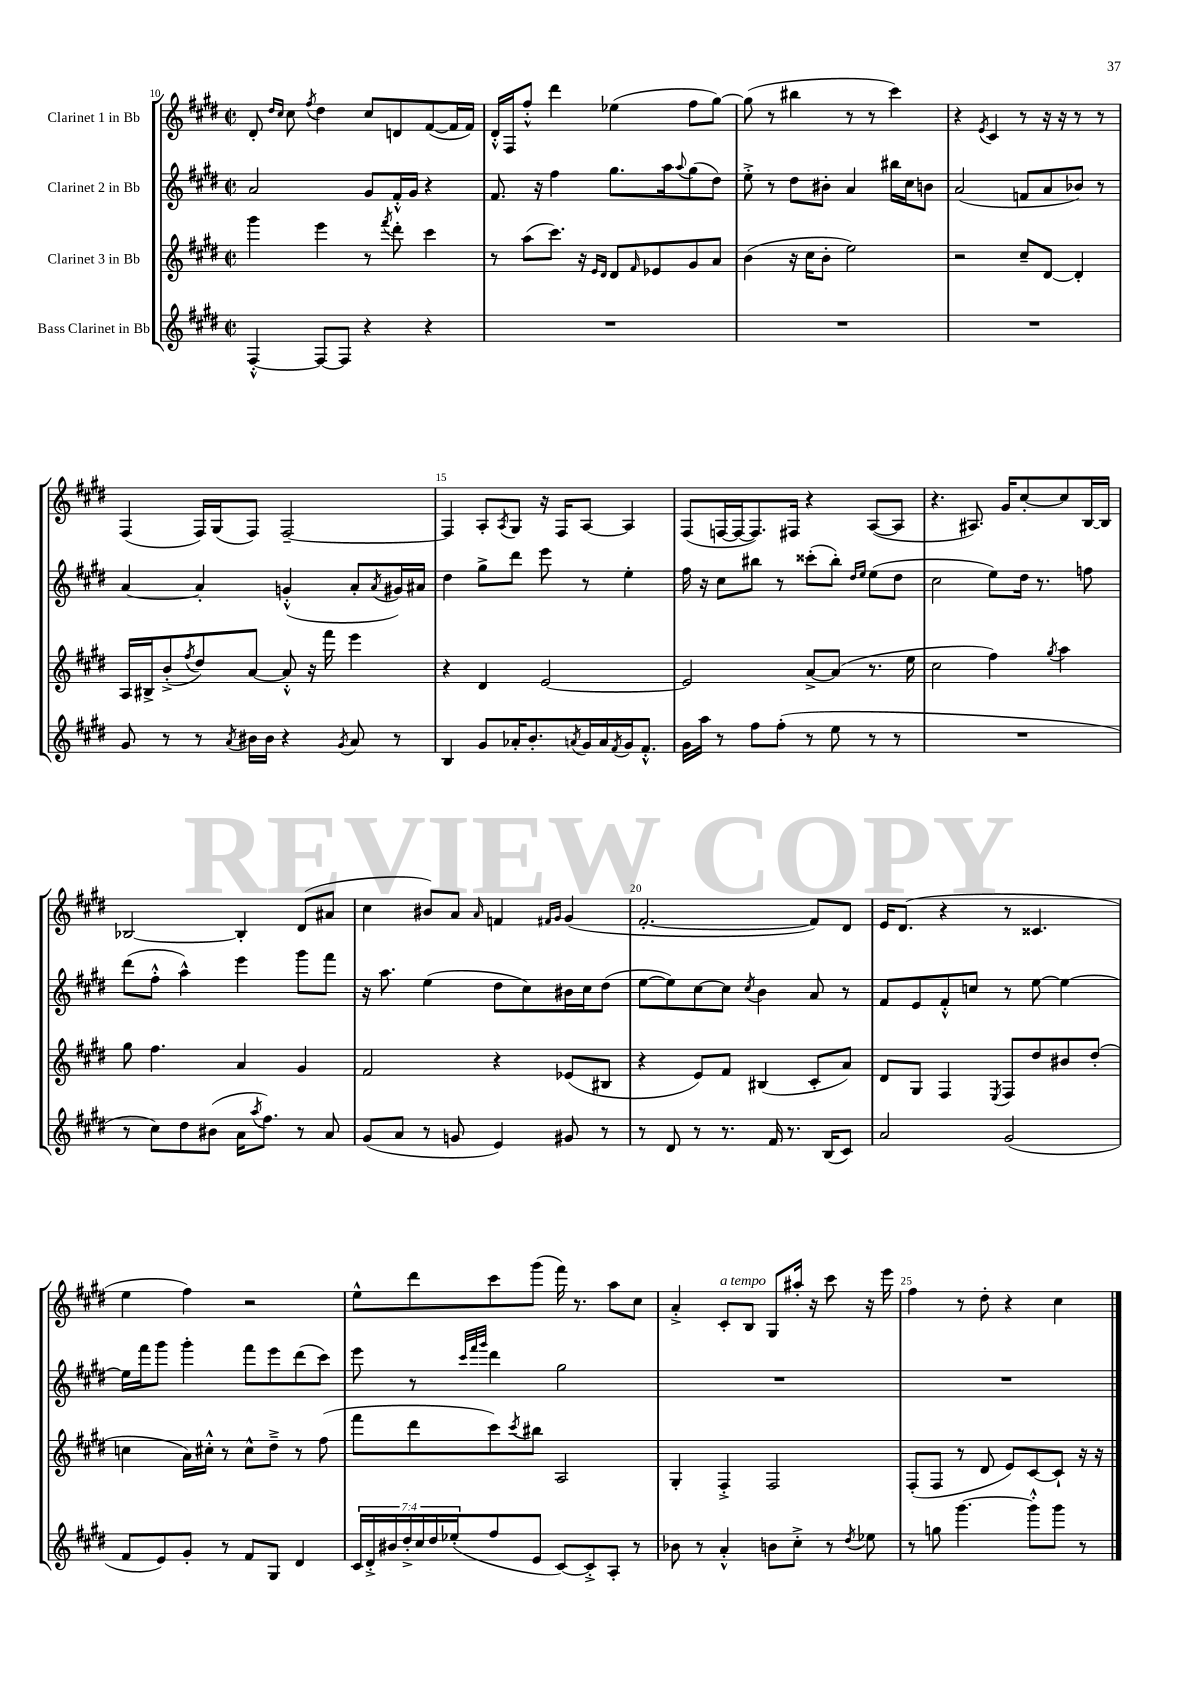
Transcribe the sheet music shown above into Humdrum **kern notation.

**kern	**kern	**kern	**kern
*part4	*part3	*part2	*part1
*staff4	*staff3	*staff2	*staff1
*I"Bass Clarinet in Bb	*I"Clarinet 3 in Bb	*I"Clarinet 2 in Bb	*I"Clarinet 1 in Bb
*clefG2	*clefG2	*clefG2	*clefG2
*k[f#c#g#d#]	*k[f#c#g#d#]	*k[f#c#g#d#]	*k[f#c#g#d#]
*M2/2	*M2/2	*M2/2	*M2/2
*met(c|)	*met(c|)	*met(c|)	*met(c|)
=10	=10	=10	=10
[4F#'^^/	4ggg#\	2a/	8d#'/
.	.	.	16qqdd#/LL
.	.	.	16qqcc#/JJ
.	.	.	8cc#\
.	.	.	8qff#/
8F#/L_	4eee\	.	4dd#\
8F#/J]	.	.	.
4r	8r	8g#/L	8cc#/L
.	8qfff#/	.	.
.	8ddd#'\	16f#'^^/L	8dn/
.	.	16g#/JJ	.
4r	4ccc#\	4r	([8f#/
.	.	.	16f#/L]
.	.	.	16f#/JJ)
=11	=11	=11	=11
1r	8r	8.f#/	16d#'^^/LL
.	.	.	16F#/J
.	(8aa\L	.	8ff#'^^/J
.	.	16r	.
.	8.ccc#\J)	4ff#\	4ddd#\
.	16r	.	.
.	16qqe/LL	.	.
.	16qqd#/JJ	.	.
.	8d#/L	8.gg#\L	(4ee-X\
.	16qqf#/	.	.
.	8e-X/	.	.
.	.	16aa\k	.
.	.	8qqaa/	.
.	8g#/	(8gg#\	8ff#\L
.	8a/J	8dd#\J)	[8gg#\J)
=12	=12	=12	=12
1r	(4b\	8ee'^\	(8gg#\]
.	.	8r	8r
.	16r	8dd#\L	4bb#X\
.	16cc#\KL	.	.
.	8b'\J	8b#X'\J	.
.	2ee\)	4a/	8r
.	.	.	8r
.	.	16bb#X\LL	4ccc#\)
.	.	16cc#\J	.
.	.	8bn\J	.
=13	=13	=13	=13
1r	2r	(2a/	4r
.	.	.	8qe/
.	.	.	4c#/
.	8cc#~/L	8fn/L	8r
.	[8d#/J	8a/	16r
.	.	.	16r
.	4d#'/]	8b-X/J)	8r
.	.	8r	8r
!!LO:LB:g=z
=14	=14	=14	=14
8g#/	16A/LL	[4a/	(4F#/
.	16B#X^/J	.	.
8r	(8b'^/	.	.
.	8qff#/	.	.
8r	8dd#/)	4a'/]	16F#/LL)
.	.	.	(16G#/J
8qa/	.	.	.
16b#X\LL	[8a/J	.	8F#/J)
16b#\JJ	.	.	.
4r	8a'^^/]	(4gn'^^/	[2F#~/
.	16r	.	.
.	16fff#\	.	.
8qg#/	.	.	.
8a/	4eee\	8a'/L	.
.	.	8qa/	.
8r	.	16g#X/L)	.
.	.	16a#X/JJ	.
=15	=15	=15	=15
4B/	4r	4dd#\	4F#/]
8g#/L	4d#/	8gg#^\L	8A'/L
.	.	.	8qA/
16a-X'/K	.	8ddd#\J	8G#/J
8.b'/	.	.	.
.	[2e/	8eee\	16r
.	.	.	16F#/KL
8qan/	.	.	.
16g#/L	.	8r	[8A/J
16a/	.	.	.
8qf#/	.	.	.
16g#/J	.	4ee'\	4A/]
8.f#'^^/J	.	.	.
=16	=16	=16	=16
16g#\LL	2e/]	16ff#\	(8F#/L
16aa\JJ	.	16r	.
8r	.	8cc#\L	[16Fn/L
.	.	.	16F/J_
8ff#\L	.	8bb#X\J	8.F/])
(8ff#'\J	.	8r	.
.	.	.	16F#X/Jk
8r	[8a^/L	(8ccc##X'\L	4r
8ee\	(8a/J]	8bb#'\J)	.
.	.	16qqdd#/LL	.
.	.	16qqee/JJ	.
8r	8.r	(8ee\L	([8A/L
8r	.	8dd#\J	8A/J]
.	16ee\	.	.
=17	=17	=17	=17
1r	2cc#\	2cc#\	4.r
.	.	.	8.A#X/)
.	4ff#\)	8ee\L)	.
.	.	.	16g#/KL
.	.	16dd#\Jk	[8cc#'/
.	.	8.r	.
.	8qgg#/	.	.
.	4aa\	.	8cc#/]
.	.	8ffn\	[16B/L
.	.	.	16B/JJ]
!!LO:LB:g=z
=18	=18	=18	=18
8r	8gg#\	(8ddd#\L	[2B-X/
8cc#\L)	4.ff#\	8ff#'^^\J	.
8dd#\	.	4aa^^\)	.
(8b#X\J	.	.	.
16a\KL	4a/	4eee\	4B-'/]
8qaa/	.	.	.
8.ff#\J)	.	.	.
8r	4g#/	8ggg#\L	(8d#/L
8a/	.	8fff#\J	8a#X/J
=19	=19	=19	=19
(8g#/L	2f#/	16r	4cc#\
.	.	8.aa\	.
8a/J	.	.	.
8r	.	(4ee\	8b#X/L)
8gn/	.	.	8a/J
.	.	.	16qqa/
4e/)	4r	8dd#\L	4fn/
.	.	8cc#\)	.
.	.	.	16qqf#X/LL
.	.	.	16qqg#/JJ
8g#X/	(8e-X/L	16b#X\L	(4g#/
.	.	16cc#\J	.
8r	8B#X/J	(8dd#\J	.
=20	=20	=20	=20
8r	4r	[8ee\L	[2.f#'/
8d#/	.	8ee\])	.
8r	8e/L)	[8cc#\	.
8.r	8f#/J	8cc#\J]	.
.	.	8qcc#/	.
.	(4B#X/	4b\	.
16f#/	.	.	.
8.r	.	.	.
.	8c#'/L	8a/	8f#/L])
(16B/KL	.	.	.
8c#/J)	8a/J)	8r	8d#/J
=21	=21	=21	=21
2a/	8d#/L	8f#/L	16e/KL
.	.	.	(8.d#/J
.	8G#/J	8e/	.
.	4F#/	8f#'^^/	4r
.	.	8ccn/J	.
.	8qE/	.	.
(2g#/	8F#/L	8r	8r
.	8dd#/	[8ee\	4.c##X/
.	8b#X/	4ee\_	.
.	(8dd#'/J	.	.
!!LO:LB:g=z
=22	=22	=22	=22
8f#/L	4ccn\	16ee\LL]	4ee\
.	.	16fff#\J	.
8e/)	.	8ggg#\J	.
8g#'/J	16a\LL)	4ggg#'\	4ff#\)
.	16cc#X'^^\JJ	.	.
8r	8r	.	.
8f#/L	8cc#^^\L	8fff#\L	2r
8G#/J	8dd#~^\J	8eee\	.
4d#/	8r	(8ddd#\	.
.	(8ff#\	8ccc#\J)	.
=23	=23	=23	=23
28c#/LL	8fff#\L	8eee\	8ee^^\L
28d#'^/	.	.	.
28b#X/	.	.	.
28dd#'^/	.	.	.
.	8ddd#\	8r	8ddd#\
28cc#/	.	.	.
28dd#/	.	.	.
(28ee-X'/J	.	.	.
.	.	32qqccc#/LLL	.
.	.	32qqfff#/	.
.	.	32qqggg#/JJJ	.
8ff#/	8ccc#\)	4ddd#\	8ccc#\
.	8qccc#/	.	.
8e/J	8bb#X\J	.	(8ggg#\J
[8c#/L)	2A/	2gg#\	16fff#\)
.	.	.	8.r
8c#'^/]	.	.	.
8A'/J	.	.	8aa\L
8r	.	.	8cc#\J
=24	=24	=24	=24
8b-X\	4G#'/	1r	4a'^/
8r	.	.	.
!	!	!	!LO:TX:a:i:t=a tempo
4a'^^/	4F#'^/	.	8c#'/L
.	.	.	8B/J
8bn\L	2F#/	.	8G#/L
8cc#'^\J	.	.	16aa#X'/Jk
.	.	.	16r
8r	.	.	8ccc#\
8qdd#/	.	.	.
8ee-X\	.	.	16r
.	.	.	16eee\
=25	=25	=25	=25
8r	(8F#'/L	1r	4ff#\
8ggn\	8F#/J	.	.
[4.ggg#\	8r	.	8r
.	8d#/	.	8dd#'\
.	8e/L)	.	4r
8ggg#'^^\L]	[8c#/	.	.
8ggg#\J	8c#`/J]	.	4cc#\
8r	16r	.	.
.	16r	.	.
==	==	==	==
*-	*-	*-	*-
